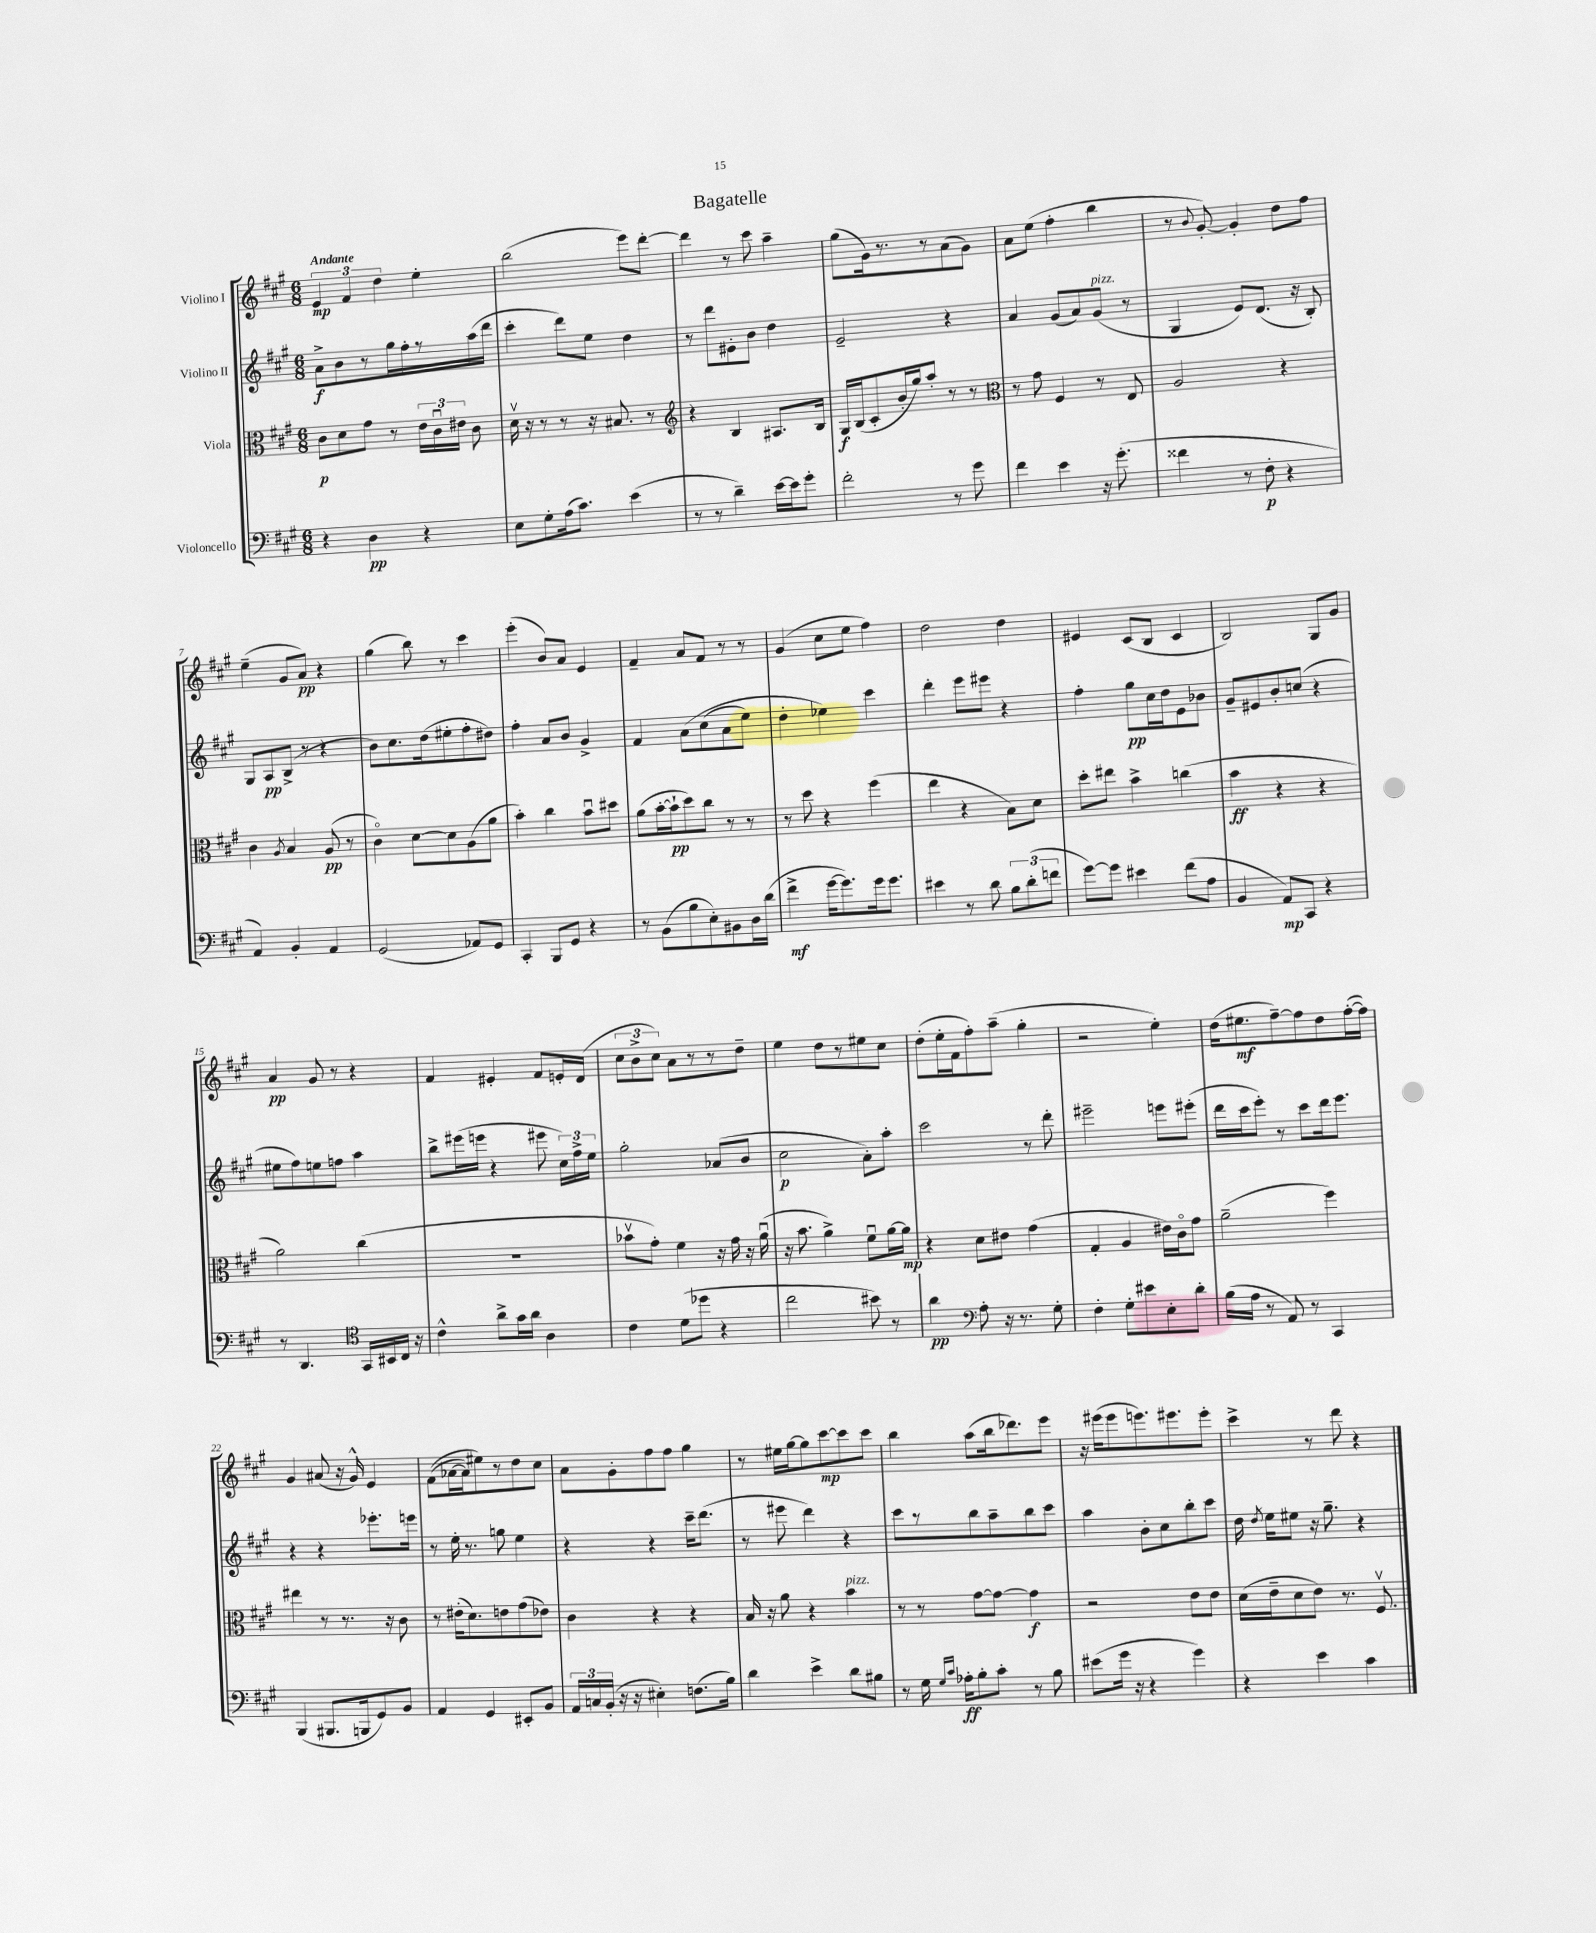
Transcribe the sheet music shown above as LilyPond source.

\header { title = "Bagatelle" }
<<
\new StaffGroup <<
\new Staff = "s0" \with { instrumentName = "Violino I" } {
    \clef treble \key a \major \numericTimeSignature \time 6/8 \tempo "Andante"
    \autoBeamOff \tuplet 3/2 { e'4\mp fis'4 d''4 } e''4-. |
    b''2( e'''8[) d'''8]~-. |
    d'''4 r8 cis'''8 a''4-- |
    gis''8[( gis'16) r8. r8 a'8( gis'8]) |
    a'8[ e''8]( fis''4-. b''4 |
    r8 \appoggiatura { b'8 } gis'8~-.) gis'4-. d''8[ fis''8] |
    e''4--( gis'8[ a'8]\pp) r4 |
    gis''4( b''8) r8 cis'''4 |
    e'''4-.( b'8[) a'8] e'4 |
    fis'4-- a'8[ fis'8] r8 r8 |
    gis'4( cis''8[ e''8] fis''4) |
    d''2 d''4 |
    eis'4 cis'8[( b8] cis'4 |
    b2) gis8[ gis'8] |
    a'4\pp gis'8 r8 r4 |
    fis'4 eis'4-. fis'8[ e'16-. d'16]( |
    \tuplet 3/2 { cis''8[ b'8-> cis''8]) } a'8[ r8 r8 d''8]-- |
    e''4 d''8[ r8 eis''8 cis''8] |
    d''8[-.( e''16-. fis'16 fis''8-.) a''8]--( gis''4-. |
    r2 e''4-.) |
    d''16[( eis''8.\mf fis''8~--) fis''8 d''8 fis''16~-.( fis''16]) |
    gis'4 ais'8( r16 gis'16-^) e'4 |
    fis'8[(\( aes'16~ aes'16) eis''8\) r8 d''8 cis''8] |
    a'8[ gis'8-. fis''8 fis''8] gis''4 |
    r8 eis''16[ gis''16~ gis''8 cis'''8~\mp cis'''8 cis'''8] |
    b''4 a''8[( b''16 des'''8.) e'''8] |
    r16 eis'''16[( eis'''8 e'''8.) eis'''8. eis'''8]-. |
    cis'''4-> r8 d'''8 r4 \bar "|." |
}
\new Staff = "s1" \with { instrumentName = "Violino II" } {
    \clef treble \key a \major \numericTimeSignature \time 6/8
    \autoBeamOff a'8[->\f b'8 r8 gis''16 fis''16-. r8 a''16( d'''16] |
    cis'''4-. d'''8[) e''8] d''4 |
    r8 d'''8[ eis'8-. b'8] d''4 |
    e'2-- r4 |
    a'4 gis'8[( a'8) gis'8]^\markup { \italic "pizz." }( r8 |
    gis4 e'8[) d'8.]( r16 b8-.) |
    gis8[ a8\pp b8]->( r8 r4 |
    b'8[) cis''8. d''16( eis''8-. fis''8-. dis''8]) |
    fis''4-. a'8[ b'8] gis'4-> |
    fis'4 a'8[\( cis''8( a'8 e''8]) |
    d''4-. ees''4\) cis'''4 |
    d'''4-. e'''8[ eis'''8] r4 |
    fis''4-. gis''8[\pp cis''16 d''16 e'8 bes'8] |
    gis'8[-- eis'8 b'8-. c''8]( r4 |
    eis''8[ fis''8) e''8 f''8] a''4 |
    b''8[-> eis'''16( e'''16] r4 eis'''8 \tuplet 3/2 { cis''16[) fis''16-> e''16] } |
    gis''2-. aes'8[( b'8] |
    cis''2\p a'8[-.) a''8]-. |
    cis'''2 r8 d'''8-. |
    eis'''2-- e'''8[ eis'''8]-.( |
    d'''16[ cis'''16 e'''8]-.) r8 cis'''8[ d'''16 e'''8.] |
    r4 r4 ees'''8.[-. e'''16] |
    r8 e''16-. r8. g''8 e''4 |
    r4 r4 cis'''16[-- d'''8.]( |
    r8 eis'''8 d'''4) r4 |
    cis'''8[ r8 b''8 a''8-- b''8 cis'''8] |
    a''4 b'8[-. cis''8 b''8-. cis'''8] |
    d''16 \acciaccatura { d''8 } e''16[ eis''8] r16 gis''8.-- r4 \bar "|." |
}
\new Staff = "s2" \with { instrumentName = "Viola" } {
    \clef alto \key a \major \numericTimeSignature \time 6/8
    \autoBeamOff cis'8[\p d'8 gis'8] r8 \tuplet 3/2 { e'16[ cis'16\downbow eis'16] } cis'8 |
    d'16\upbow r16 r8 r8 r16 bis8. r8 |
    \clef treble r4 b4 ais8.[ b16] |
    gis16[\f b16( cis'8-. b'16-. gis''16) a''8]-. r8 r8 |
    \clef alto r8 gis'8 fis4 r8 e8 |
    a2 r4 |
    cis'4 \acciaccatura { a8 } b4 a8\pp( r8 |
    cis'4\flageolet) d'8[~ d'8 a8( a'8] |
    b'4-.) cis''4 b'8[\downbow dis''8] |
    a'8[( b'16~-. b'16-!\pp d''8) cis''8] r8 r8 |
    r8 d''8 r4 fis''4( |
    e''4 r4 b8[) d'8] |
    d''8[-. eis''8] b'4-> c''4( |
    b'4\ff r4 r4 |
    a'2) cis''4( |
    R2. |
    bes'8[\upbow gis'8]-.) fis'4 r16 gis'16 r16 a'16\downbow( |
    r16 b'8. a'4->) fis'8[\downbow a'16~ a'16]\mp |
    r4 d'8[ eis'8] gis'4( |
    gis4-. a4 eis'16[) cis'16\flageolet gis'8] |
    a'2--( fis''4) |
    eis''4 r8 r8. r16 cis'8 |
    r8 eis'16[-.( d'8.) e'8 gis'8( ees'8]) |
    cis'4 r4 r4 |
    b16 r16 a'8 r4 b'4^\markup { \italic "pizz." } |
    r8 r8 gis'8[~ gis'8]~ gis'4\f |
    r2 e'8[ e'8] |
    d'16[( e'16-- d'8 e'8]) r8. fis8.\upbow \bar "|." |
}
\new Staff = "s3" \with { instrumentName = "Violoncello" } {
    \clef bass \key a \major \numericTimeSignature \time 6/8
    \autoBeamOff r4 d4\pp r4 |
    e8[ gis8-. a16( cis'8.]) e'4( |
    r8 r8 d'4--) e'16[~ e'16 gis'8]-. |
    fis'2-. r8 gis'8 |
    fis'4 e'4 r16 gis'8.-.( |
    fisis'4 r8 fis8-.\p r4 |
    a,4) b,4-. a,4 |
    gis,2( aes,8[) gis,8] |
    cis,4-. b,,8[ gis,8] r4 |
    r8 b,8[( b8 e8-.) bis,8 d16 d'16]( |
    fis'4->\mf gis'16[~ gis'8.) gis'16 gis'8.] |
    eis'4 r8 d'8 \tuplet 3/2 { b8[ d'8-.( f'8] } |
    gis'8[~) gis'8] eis'4 fis'8[( a8] |
    b,4 a,8[\mp) cis,8] r4 |
    r8 d,4. \clef tenor gis,16[ bis,16 cis16] r16 |
    cis'4-^ a'8[-> gis'16 a'16] a4 |
    cis'4 d'8[( des''8] r4 |
    cis''2 bis'8) r8 |
    a'4\pp \clef bass a8-. r16 r8. gis8-. |
    fis4-. gis8[-. eis'8 e8-. d'8]-. |
    b16[( a16] r8 a,8) r8 cis,4 |
    b,,4( bis,,8.[ b,,16 gis,8) b,8] |
    a,4 gis,4 eis,8[-. b,8] |
    \tuplet 3/2 { a,16[ c16 b,16]-.( } r16 r16 eis4-.) f8.[( b16]) |
    d'4 e'4-> d'8[ bis8] |
    r8 gis16 \grace { gis16[ cis'16] } aes16[-.\ff b8-. cis'8]-. r8 b8 |
    eis'8[( gis'16] r16 r4 gis'4) |
    r4 e'4 cis'4 \bar "|." |
}
>>
>>
